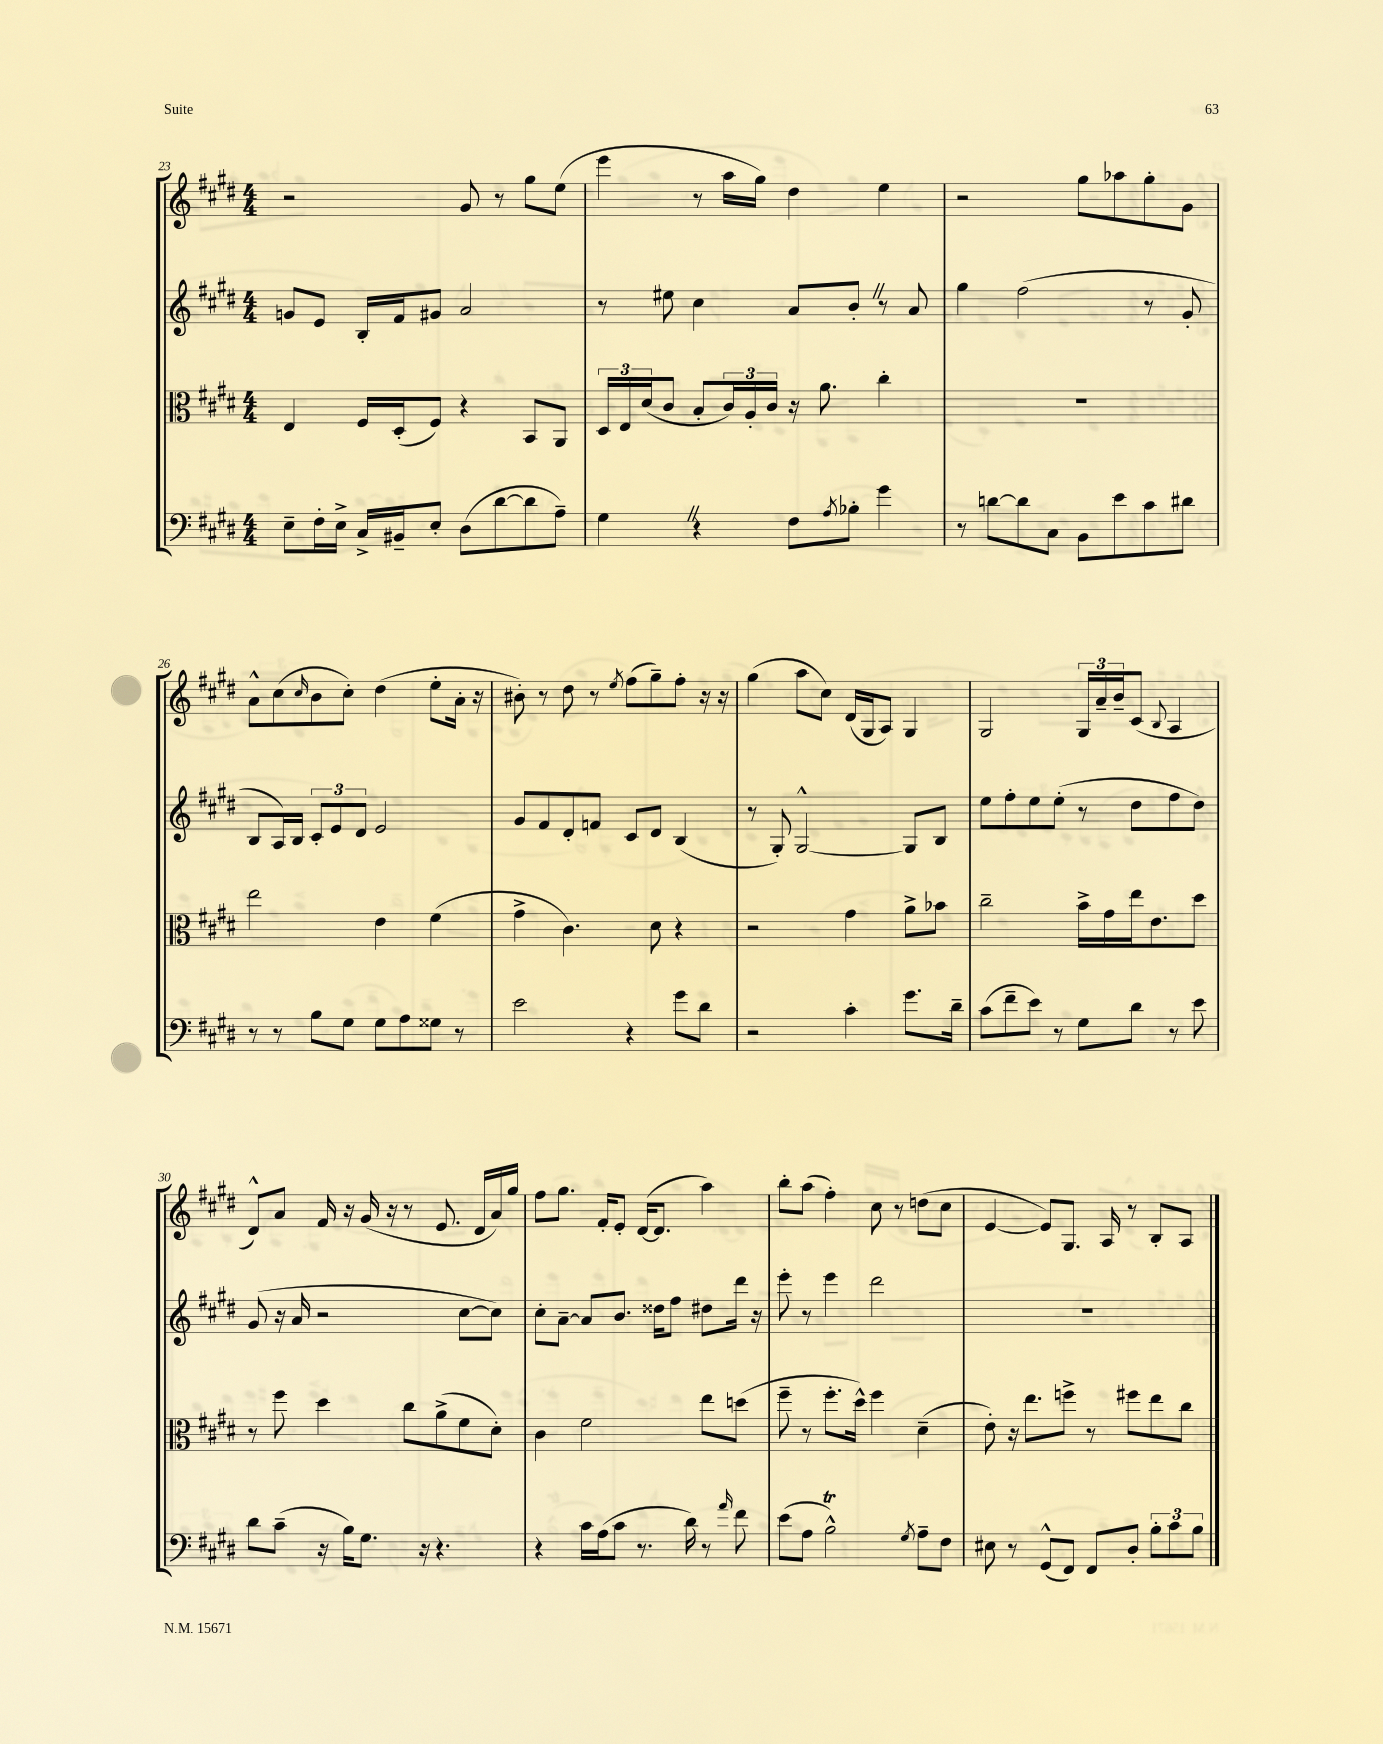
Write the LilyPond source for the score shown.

<<
\new StaffGroup <<
\new Staff = "s0" {
    \clef treble \key e \major \numericTimeSignature \time 4/4
    r2 gis'8 r8 gis''8 e''8( |
    e'''4 r8 a''16 gis''16) dis''4 e''4 |
    r2 gis''8 aes''8 gis''8-. gis'8 |
    a'8-^ cis''8( \grace { cis''16 } b'8 cis''8-.) dis''4( e''8-. a'16-. r16 |
    bis'8-.) r8 dis''8 r8 \acciaccatura { e''8 } fis''8( gis''8--) fis''8-. r16 r16 |
    gis''4( a''8 cis''8) dis'16( gis16 a8) gis4 |
    gis2 \tuplet 3/2 { gis16 a'16-- b'16-- } cis'8( \appoggiatura { b8 } a4 |
    dis'8-^) a'8 fis'16 r16 gis'16( r16 r8 e'8. dis'16 a'16) gis''16 |
    fis''8 gis''8. fis'16-. e'8-. dis'16~( dis'8. a''4) |
    b''8-. a''8( fis''4-.) cis''8 r8 d''8( cis''8 |
    e'4~ e'8) gis8. a16 r8 b8-. a8 \bar "|." |
}
\new Staff = "s1" {
    \clef treble \key e \major \numericTimeSignature \time 4/4
    g'8 e'8 b16-. fis'16 gis'8 a'2 |
    r8 eis''8 cis''4 a'8 b'8-. \once \override BreathingSign.text = \markup { \musicglyph "scripts.caesura.straight" } \breathe r8 a'8 |
    gis''4 fis''2( r8 gis'8-. |
    b8 a16) b16 \tuplet 3/2 { cis'8-. e'8 dis'8 } e'2 |
    gis'8 fis'8 dis'8-. f'8 cis'8 dis'8 b4( |
    r8 gis8-.) gis2~-^ gis8 b8 |
    e''8 fis''8-. e''8 e''8-.( r8 dis''8 fis''8 dis''8) |
    gis'8( r16 a'16 r2 cis''8~ cis''8) |
    cis''8-. a'8~-- a'8 b'8. disis''16 fis''8 dis''8 dis'''16 r16 |
    e'''8-. r8 e'''4 dis'''2 |
    R1 \bar "|." |
}
\new Staff = "s2" {
    \clef alto \key e \major \numericTimeSignature \time 4/4
    e4 fis16 dis16-.( fis8) r4 b,8 a,8 |
    \tuplet 3/2 { dis16 e16 dis'16( } cis'8 b8-. \tuplet 3/2 { cis'16) a16-. cis'16 } r16 a'8. cis''4-. |
    r1 |
    e''2 e'4 fis'4( |
    gis'4-> cis'4.) dis'8 r4 |
    r2 gis'4 a'8-> bes'8 |
    cis''2-- b'16-> gis'16 e''16 e'8. dis''8 |
    r8 fis''8 dis''4 cis''8 a'8->( fis'8 dis'8-.) |
    cis'4 fis'2 e''8 d''8( |
    fis''8-- r8 fis''8.-. dis''16-^) fis''4 dis'4--( |
    e'8-.) r16 e''8. f''8-> r8 fis''8 e''8 cis''8 \bar "|." |
}
\new Staff = "s3" {
    \clef bass \key e \major \numericTimeSignature \time 4/4
    e8-- fis16-. e16-> cis16-> bis,16-- e8-. dis8( dis'8~ dis'8 a8--) |
    gis4 \once \override BreathingSign.text = \markup { \musicglyph "scripts.caesura.straight" } \breathe r4 fis8 \acciaccatura { a8 } bes8-. gis'4 |
    r8 d'8~ d'8 cis8 b,8 e'8 cis'8 dis'8 |
    r8 r8 b8 gis8 gis8 a8 gisis8 r8 |
    e'2 r4 gis'8 dis'8 |
    r2 cis'4-. gis'8. dis'16-- |
    cis'8( fis'8-- e'8) r8 gis8 dis'8 r8 e'8 |
    dis'8 cis'8--( r16 b16) gis8. r16 r4. |
    r4 cis'16 a16( cis'8 r8. dis'16) r8 \grace { a'16 } fis'8 |
    e'8( a8 b2-^\trill) \acciaccatura { gis8 } a8-- fis8 |
    eis8 r8 gis,8-^( fis,8) fis,8 dis8-. \tuplet 3/2 { b8-. cis'8 b8 } \bar "|." |
}
>>
>>
\layout { \context { \Score currentBarNumber = #23 } }
